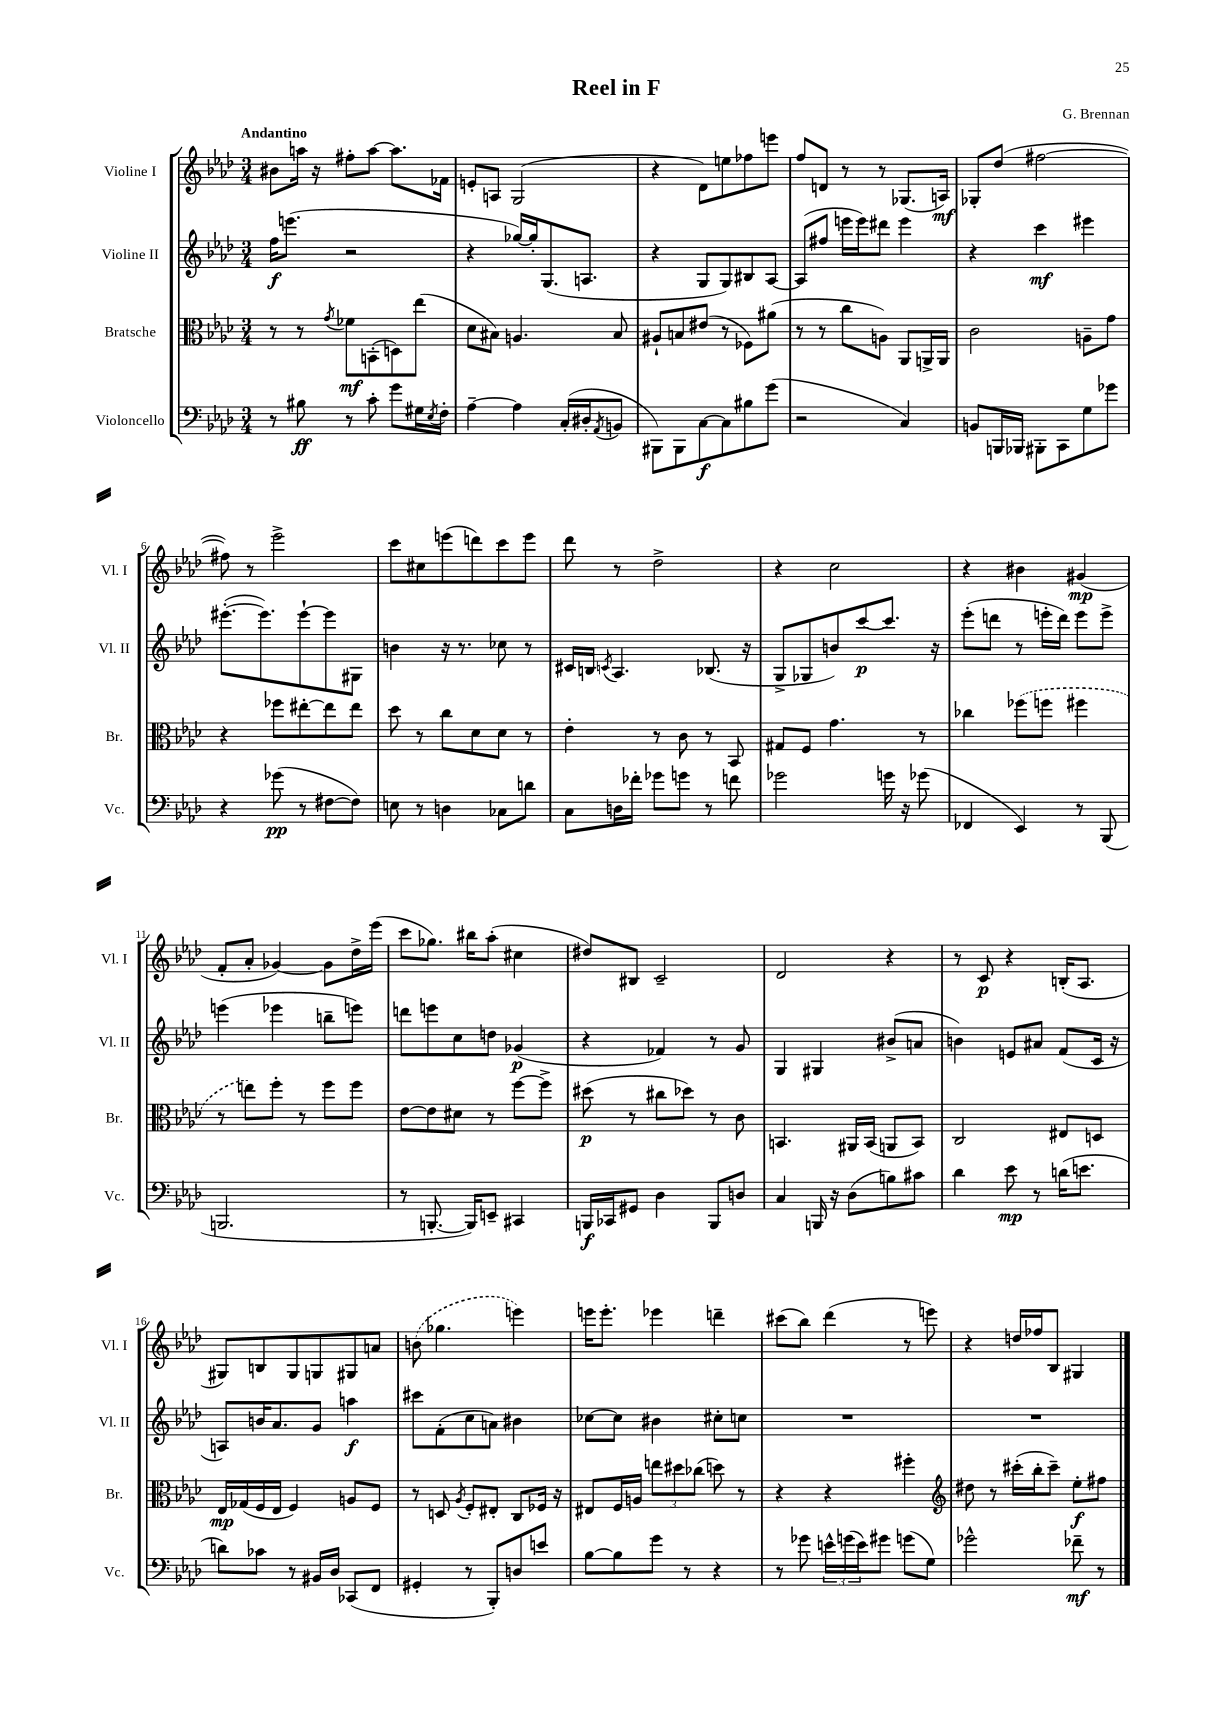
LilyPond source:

\header { title = "Reel in F" composer = "G. Brennan" }
<<
\new StaffGroup <<
\new Staff = "s0" \with { instrumentName = "Violine I" shortInstrumentName = "Vl. I" } {
    \clef treble \key aes \major \numericTimeSignature \time 3/4 \tempo "Andantino"
    bis'8 a''16 r16 fis''8-. a''8~ a''8. fes'16 |
    e'8-. a8 g2( |
    r4 des'8) e''8 fes''8 e'''8 |
    f''8 d'8 r8 r8 ges8.( a16\mf) |
    ges8-. des''8( fis''2~ |
    fis''8) r8 ees'''2-> |
    c'''8 cis''8 e'''8( d'''8) c'''8 e'''8 |
    des'''8 r8 des''2-> |
    r4 c''2 |
    r4 bis'4 gis'4\mp( |
    f'8-. aes'8-. ges'4~) ges'8 des''16-> ees'''16( |
    c'''8 ges''8.) bis''16 aes''8-.( cis''4 |
    dis''8) bis8 c'2-- |
    des'2 r4 |
    r8 c'8\p r4 b16-.( aes8. |
    gis8) b8 gis8 g8 gis8 a'8 |
    \once \slurDashed b'8( ges''4. e'''4) |
    e'''16 e'''8.-. ees'''4 d'''4-- |
    cis'''8( bes''8) des'''4( r8 e'''8) |
    r4 d''16 fes''16 bes8 gis4 \bar "|." |
}
\new Staff = "s1" \with { instrumentName = "Violine II" shortInstrumentName = "Vl. II" } {
    \clef treble \key aes \major \numericTimeSignature \time 3/4
    f''16\f e'''8.( r2 |
    r4 ges''16~) ges''16-. g8.( a8. |
    r4 g8 g8) bis8 aes8~ |
    aes8( fis''8 e'''16 e'''16) dis'''8 e'''4 |
    r4 c'''4\mf eis'''4 |
    eis'''8.~-.( eis'''8.) eis'''8~-! eis'''8 gis8 |
    b'4 r16 r8. ces''8 r8 |
    cis'16 b16 \acciaccatura { c'8 } aes4. bes8.( r16 |
    g8-> ges8 b'8) c'''8~\p c'''8. r16 |
    ees'''8-.( d'''8 r8 e'''16-. d'''16) e'''8 e'''8-> |
    e'''4( ees'''4 b''8-- e'''8) |
    d'''8 e'''8 c''8 d''8 ges'4\p( |
    r4 fes'4) r8 g'8 |
    g4 gis4 bis'8->( a'8 |
    b'4) e'8 ais'8 f'8( c'16 r16 |
    a8) b'16 aes'8. g'8 a''4\f |
    cis'''8 f'8-.( c''8 a'8) bis'4 |
    ces''8~ ces''8 bis'4 cis''8-. c''8 |
    R2. |
    R2. \bar "|." |
}
\new Staff = "s2" \with { instrumentName = "Bratsche" shortInstrumentName = "Br." } {
    \clef alto \key aes \major \numericTimeSignature \time 3/4
    r8 r8 \acciaccatura { g'8 } fes'8\mf b,8-.( d8) ees''8( |
    des'8 bis8) a4. bis8 |
    ais8-! b8 eis'8( r8 fes8) ais'8( |
    r8 r8 c''8 a8) aes,8 a,16-> a,16 |
    c'2 a8-- g'8 |
    r4 fes''8 eis''8~-. eis''8 eis''8 |
    des''8 r8 c''8 des'8 des'8 r8 |
    ees'4-. r8 c'8 r8 bes,8 |
    gis8 f8 g'4. r8 |
    ces''4 \once \slurDashed fes''8( f''8 fis''4 |
    r8 e''8) f''8-. r8 f''8 f''8 |
    ees'8~ ees'8 dis'8 r8 f''8~ f''8-> |
    dis''8\p( r8 cis''8 des''8) r8 c'8 |
    b,4. ais,16 b,16( a,8 b,8) |
    c2 eis8 d8 |
    ees16\mp ges16( f16 ees16 f4) a8 f8 |
    r8 d8 \acciaccatura { aes8 } f8-. eis8-. c8 fes16 r16 |
    eis8 f16 a16 \tuplet 3/2 { e''8 dis''8 ces''8( } d''8) r8 |
    r4 r4 fis''4-. |
    \clef treble dis''8 r8 cis'''16-.( bes''16-. cis'''8--) ees''8-.\f fis''8 \bar "|." |
}
\new Staff = "s3" \with { instrumentName = "Violoncello" shortInstrumentName = "Vc." } {
    \clef bass \key aes \major \numericTimeSignature \time 3/4
    r8 bis8\ff r8 c'8-. g'8 gis16 \acciaccatura { ees8 } f16-. |
    aes4~-- aes4 c16-.( dis16-. \acciaccatura { aes,8 } b,8 |
    bis,,8) bis,,8 c8~\f c8 bis8 g'8( |
    r2 c4) |
    b,8 b,,16 bes,,16 bis,,8-. c,8 g8 ges'8 |
    r4 ges'8\pp( r8 fis8~ fis8) |
    e8 r8 d4 ces8 d'8 |
    c8 d16 fes'16-. ges'8 g'8 r8 f'8 |
    ges'2 g'16 r16 ges'8( |
    fes,4 ees,4) r8 bes,,8( |
    b,,2. |
    r8 b,,8.~-. b,,16) e,8-- cis,4 |
    b,,16\f ces,16 gis,8 des4 b,,8 d8 |
    c4 b,,16 r16 des8( b8) cis'8 |
    des'4 ees'8\mp r8 d'16( e'8. |
    d'8) ces'8 r8 bis,16 des16 ces,8( f,8 |
    gis,4-. r8 bes,,8-.) d8 e'8 |
    bes8~ bes8 g'8 r8 r4 |
    r8 ges'8 \tuplet 3/2 { e'16-^ g'16( e'16) } gis'8 g'8( g8) |
    ges'2-^ fes'8--\mf r8 \bar "|." |
}
>>
>>
